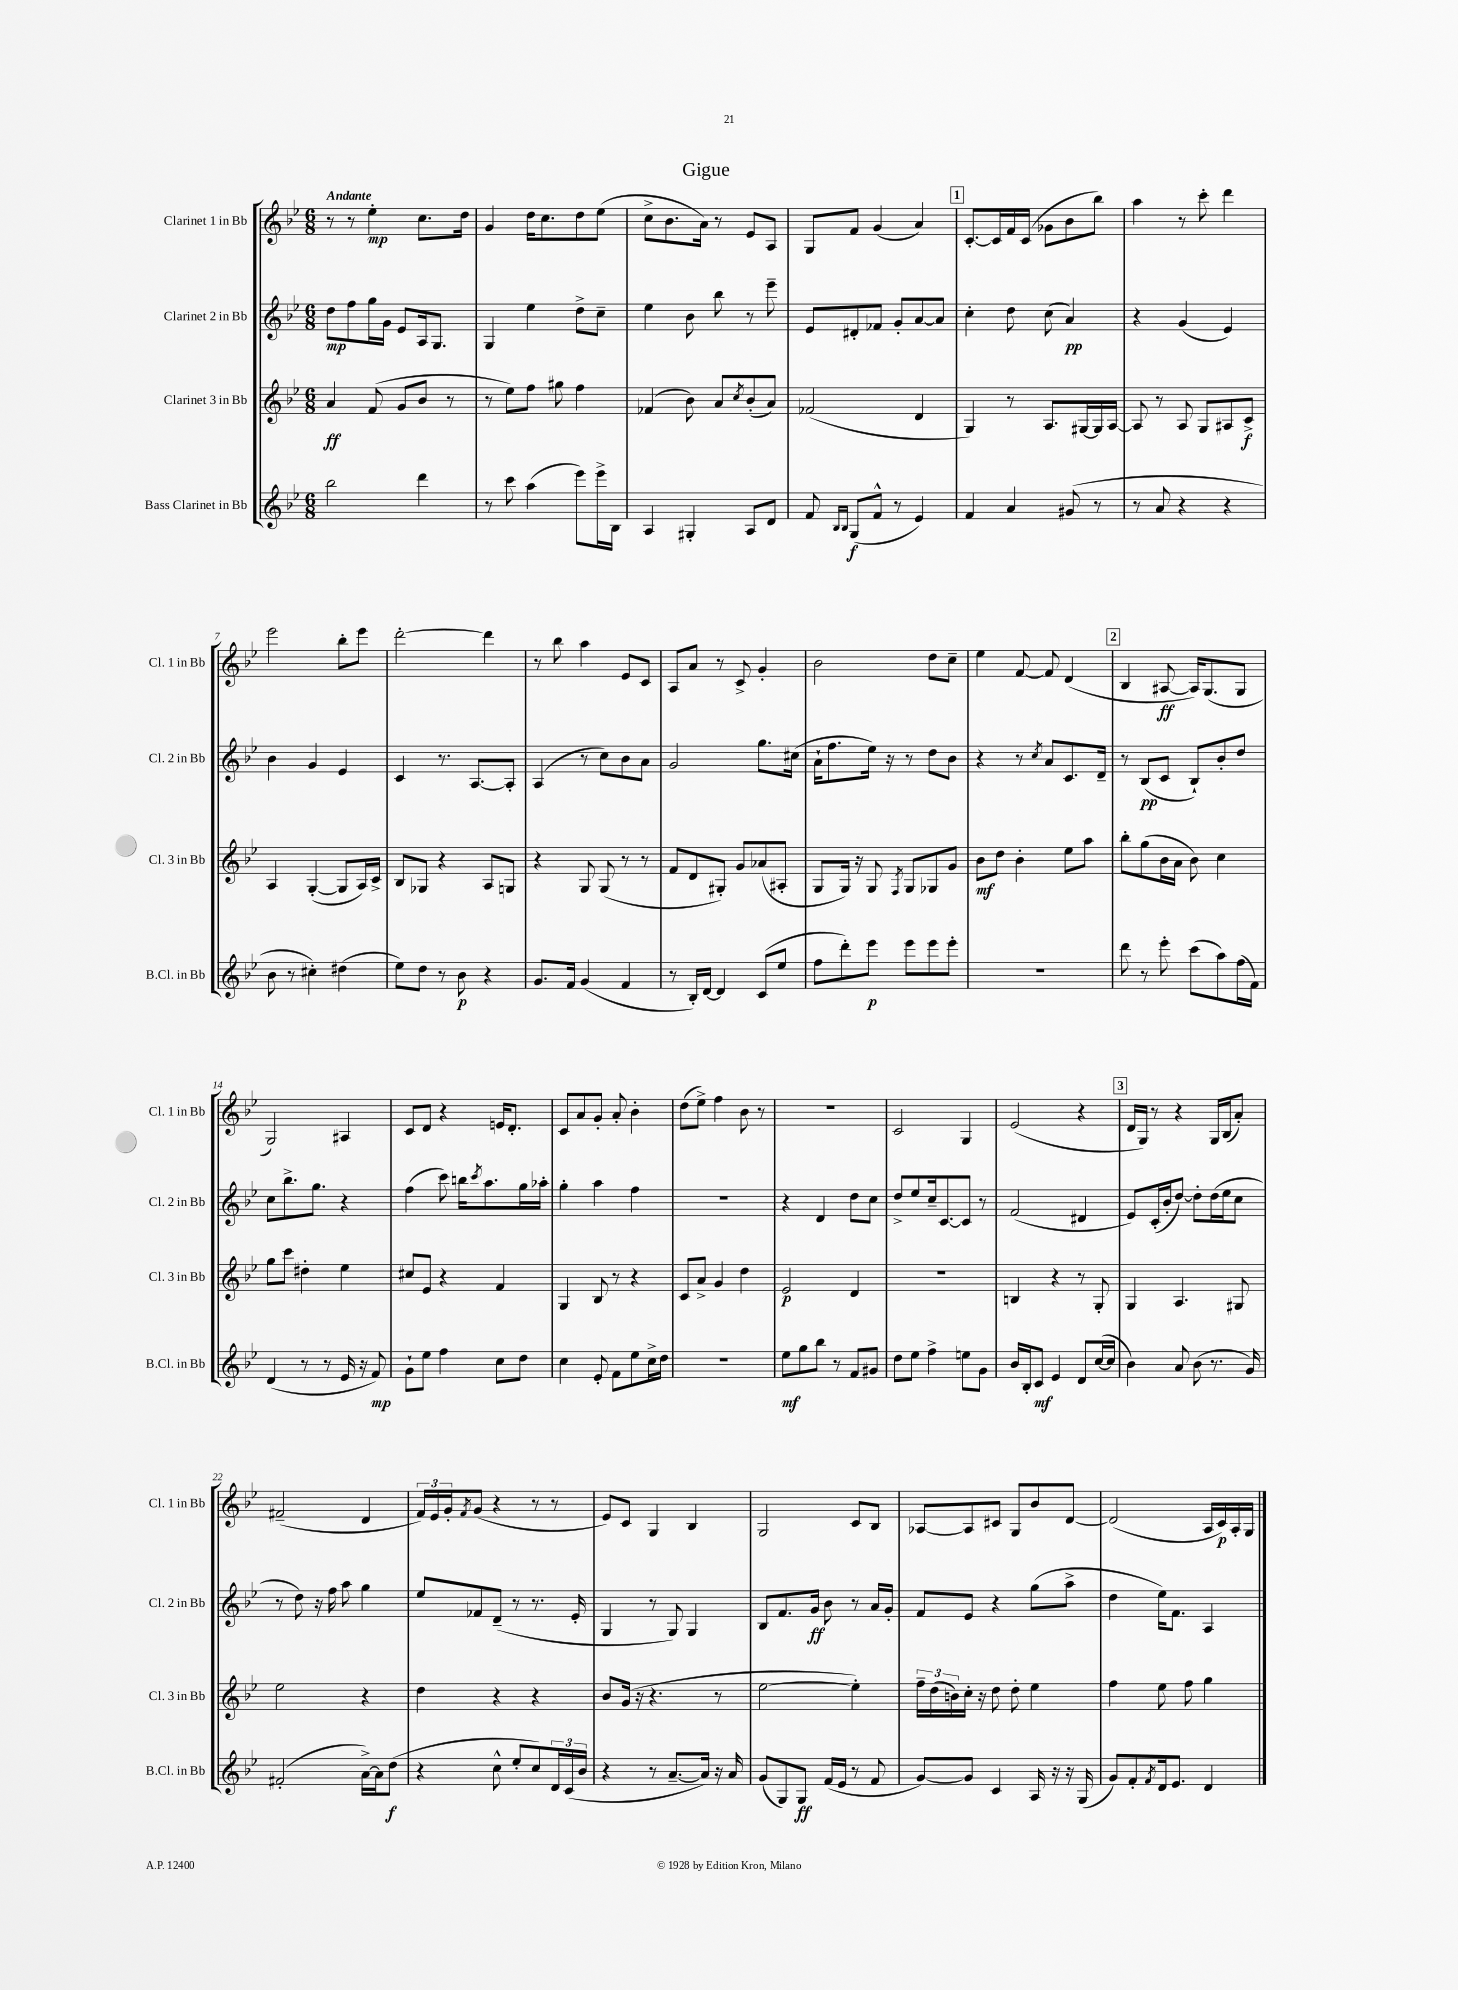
\header { title = "Gigue" }
<<
\new StaffGroup <<
\new Staff = "s0" \with { instrumentName = "Clarinet 1 in Bb" shortInstrumentName = "Cl. 1 in Bb" } {
    \clef treble \key bes \major \numericTimeSignature \time 6/8 \tempo "Andante"
    r8 r8 ees''4-.\mp c''8. d''16 |
    g'4 d''16 c''8. d''8 ees''8( |
    c''8-> bes'8. a'16) r8 ees'8 a8 |
    g8 f'8 g'4( a'4) |
    \mark \markup { \box "1" } c'8.~-. c'16 f'16 c'16( ges'8 bes'8 bes''8) |
    a''4 r8 c'''8-. d'''4 |
    ees'''2 bes''8-. ees'''8 |
    d'''2~-. d'''4 |
    r8 bes''8 a''4 ees'8 c'8 |
    a8 a'8 r8 c'8-> g'4-. |
    bes'2 d''8 c''8-- |
    ees''4 f'8~ f'8 d'4( |
    \mark \markup { \box "2" } bes4 ais8~\ff ais16) g8.( g8 |
    g2) ais4 |
    c'8 d'8 r4 e'16 d'8.-. |
    c'8 a'8 g'8-. a'8-. bes'4-. |
    d''8( ees''8->) f''4 bes'8 r8 |
    R2. |
    c'2 g4 |
    ees'2( r4 |
    \mark \markup { \box "3" } d'16 g16) r8 r4 g16 bes16( a'8-.) |
    fis'2--( d'4 |
    \tuplet 3/2 { f'16) ees'16 g'16-. } \acciaccatura { f'8 } g'8( r4 r8 r8 |
    ees'8) c'8 g4 bes4 |
    g2 c'8 bes8 |
    aes8~ aes8 cis'8 g8 bes'8 d'8~ |
    d'2( a16 c'16\p) a16-. g16 \bar "|." |
}
\new Staff = "s1" \with { instrumentName = "Clarinet 2 in Bb" shortInstrumentName = "Cl. 2 in Bb" } {
    \clef treble \key bes \major \numericTimeSignature \time 6/8
    d''8\mp f''8 g''16 g'16 ees'8 a16 g8. |
    g4 ees''4 d''8-> c''8-- |
    ees''4 bes'8 bes''8 r8 ees'''8-- |
    ees'8 dis'8-. fes'8 g'8-. a'8~ a'8 |
    \mark \markup { \box "1" } c''4-. d''8 c''8( a'4\pp) |
    r4 g'4( ees'4) |
    bes'4 g'4 ees'4 |
    c'4 r8. a8.~ a8-. |
    a4( r8 c''8) bes'8 a'8 |
    g'2 g''8. cis''16( |
    a'16-! f''8. ees''16) r16 r8 d''8 bes'8 |
    r4 r8 \acciaccatura { c''8 } a'8 c'8. d'16-- |
    \mark \markup { \box "2" } r8 bes8\pp( c'8 bes8-!) bes'8-. d''8 |
    c''8 bes''8.-> g''8. r4 |
    f''4( c'''8) b''16 \acciaccatura { c'''8 } a''8. g''16 aes''16-. |
    g''4-. a''4 f''4 |
    R2. |
    r4 d'4 d''8 c''8 |
    d''8-> ees''8 c''16-- c'8.~ c'8 r8 |
    f'2( dis'4 |
    \mark \markup { \box "3" } ees'8) c'16-.( bes'16-. d''8~) d''8-. d''16( ees''16 c''8 |
    r8 d''8) r16 f''16 a''8 g''4 |
    ees''8 fes'8 d'8--( r8 r8. ees'16-. |
    g4 r8 g8) g4 |
    bes8 f'8. g'16\ff bes'8 r8 a'16 g'16-. |
    f'8 ees'8 r4 g''8( a''8-> |
    d''4 ees''16) f'8. a4 \bar "|." |
}
\new Staff = "s2" \with { instrumentName = "Clarinet 3 in Bb" shortInstrumentName = "Cl. 3 in Bb" } {
    \clef treble \key bes \major \numericTimeSignature \time 6/8
    a'4\ff f'8( g'8 bes'8 r8 |
    r8 ees''8) f''8 gis''8 f''4 |
    fes'4( bes'8) a'8 \acciaccatura { c''8 } bes'8-.( a'8) |
    fes'2( d'4 |
    \mark \markup { \box "1" } g4) r8 a8. gis16~ gis16 a16~ |
    a8 r8 a8 g8 ais8 c'8->\f |
    a4 g4~-.( g8 a16) c'16-> |
    bes8 ges8 r4 a8 g8 |
    r4 g8 g8( r8 r8 |
    f'8 d'8 gis8-.) g'8 aes'8( ais8-. |
    g8 g16) r16 g8 \acciaccatura { f8 } g8 ges8 g'8 |
    bes'8\mf d''8 bes'4-. ees''8 a''8 |
    \mark \markup { \box "2" } bes''8-. g''8( bes'16 a'16 bes'8) c''4 |
    g''8 c'''8 dis''4-. ees''4 |
    cis''8 ees'8 r4 f'4 |
    g4 bes8 r8 r4 |
    c'8 a'8-> g'4 d''4 |
    ees'2\p d'4 |
    R2. |
    b4 r4 r8 g8-. |
    \mark \markup { \box "3" } g4 a4. gis8 |
    ees''2 r4 |
    d''4 r4 r4 |
    bes'8 g'16( r16 r4. r8 |
    ees''2~ ees''4-.) |
    \tuplet 3/2 { f''16-- d''16( b'16) } c''16-. r16 d''8 d''8-. ees''4 |
    f''4 ees''8 f''8 g''4 \bar "|." |
}
\new Staff = "s3" \with { instrumentName = "Bass Clarinet in Bb" shortInstrumentName = "B.Cl. in Bb" } {
    \clef treble \key bes \major \numericTimeSignature \time 6/8
    bes''2 d'''4 |
    r8 c'''8 a''4( ees'''8) ees'''16-> bes16 |
    a4 gis4-. a8 d'8 |
    f'8 \grace { bes16 bes16 } g8\f( f'8-^ r8 ees'4) |
    \mark \markup { \box "1" } f'4 a'4 gis'8( r8 |
    r8 a'8 r4 r4 |
    bes'8 r8 cis''4-.) dis''4( |
    ees''8) d''8 r8 bes'8\p r4 |
    g'8. f'16 g'4( f'4 |
    r8 bes16-.) d'16~ d'4 c'8( ees''8 |
    f''8 d'''8-.) ees'''8\p ees'''8 ees'''8 ees'''8-. |
    R2. |
    \mark \markup { \box "2" } d'''8 r8 ees'''8-. c'''8( a''8) f''16( f'16) |
    d'4( r8 r8 ees'16 r16 f'8\mp) |
    g'8-! ees''8 f''4 c''8 d''8 |
    c''4 ees'8-. f'8 ees''8 c''16-> d''16 |
    R2. |
    ees''8\mf g''8 bes''8 r8 f'8 gis'8 |
    d''8 ees''8 f''4-> e''8 g'8 |
    bes'16 bes16-. c'8\mf ees'4 d'8 c''16~( c''16 |
    \mark \markup { \box "3" } bes'4) a'8 bes'8( r8. g'16) |
    fis'2-.( a'16~->) a'16 d''8\f( |
    r4 c''8-^ ees''8-. c''8) \tuplet 3/2 { d'16 c'16( bes'16 } |
    r4 r8 a'8.~-- a'16) r16 a'16 |
    g'8( g8) g8\ff f'16( ees'16 r8 f'8 |
    g'8~) g'8 c'4 a16 r16 r16 g16( |
    g'8) f'8-. \acciaccatura { f'8 } d'16 ees'8. d'4 \bar "|." |
}
>>
>>
